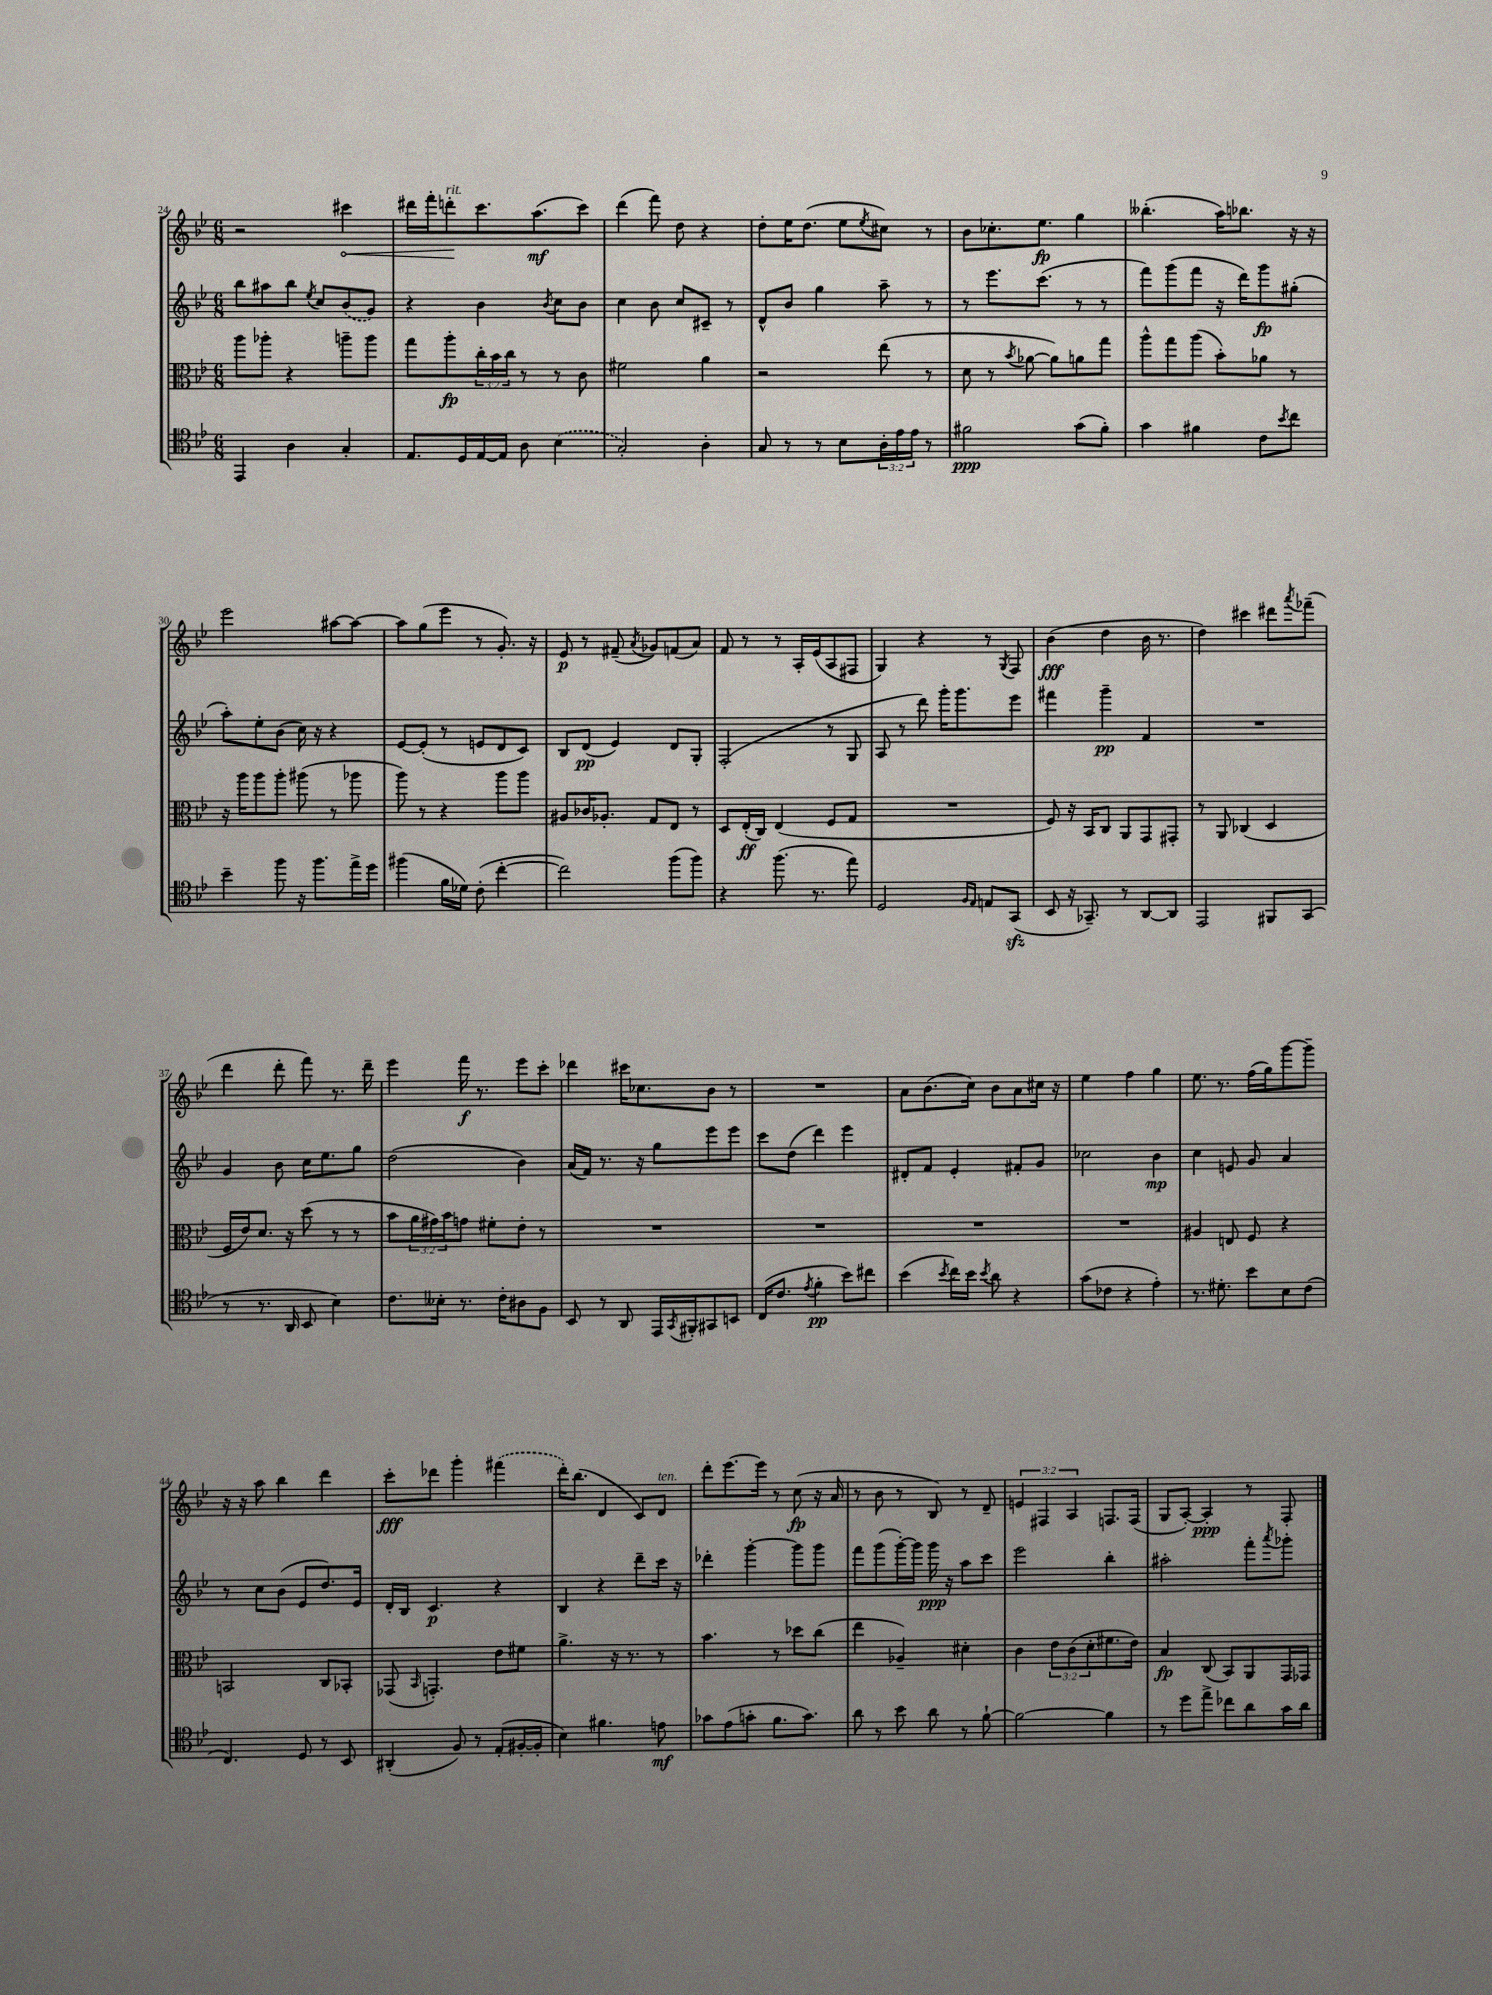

**kern	**dynam	**kern	**dynam	**kern	**dynam	**kern	**dynam
*part4	*part4	*part3	*part3	*part2	*part2	*part1	*part1
*staff4	*staff4	*staff3	*staff3	*staff2	*staff2	*staff1	*staff1
*clefC4	*	*clefC3	*	*clefG2	*	*clefG2	*
*k[b-e-]	*	*k[b-e-]	*	*k[b-e-]	*	*k[b-e-]	*
*M6/8	*	*M6/8	*	*M6/8	*	*M6/8	*
=24	=24	=24	=24	=24	=24	=24	=24
4EE-/	.	8aa\L	.	8bb-\L	.	2r	.
.	.	8aa-X'\J	.	8aa#X\	.	.	.
4A\	.	4r	.	8bb-\J	.	.	.
.	.	.	.	8qee-/	.	.	.
.	.	.	.	8cc/L	.	.	.
!	!	!	!	!	!	!	!LO:HP:b
4G'/	.	8aan~\L	.	(8b-/	.	4ccc#X\	<
.	.	8aa\J	.	8g/J)	.	.	.
=25	=25	=25	=25	=25	=25	=25	=25
8.E-/L	.	8gg\L	.	4r	.	16ddd#X\LL	.
.	.	.	.	.	.	16fff'\J	.
!	!	!	!	!	!	!LO:TX:a:i:t=rit.	!
.	.	8aa'\	fp	.	.	8dddn'\	.
16D/L	.	.	.	.	.	.	.
[16E-/	.	24cc'\L	.	4b-\	.	8.ccc\	[
.	.	24b-\	.	.	.	.	.
16E-/JJ]	.	.	.	.	.	.	.
.	.	24cc\JJ	.	.	.	.	.
8A\	.	8r	.	.	.	.	.
.	.	.	.	.	.	(8.aa\	mf
.	.	.	.	8qb-/	.	.	.
(4B-\	.	8r	.	8cc\L	.	.	.
.	.	8c\	.	8b-\J	.	8ccc\J)	.
=26	=26	=26	=26	=26	=26	=26	=26
2G'/)	.	2f#X\	.	4cc\	.	(4ddd\	.
.	.	.	.	8b-\	.	8fff\)	.
.	.	.	.	8cc/L	.	8dd\	.
4A'\	.	4a\	.	8c#X~/J	.	4r	.
.	.	.	.	8r	.	.	.
=27	=27	=27	=27	=27	=27	=27	=27
8G/	.	2r	.	8d^^/L	.	8dd'\L	.
8r	.	.	.	8b-/J	.	16ee-\K	.
.	.	.	.	.	.	(8.dd\J	.
8r	.	.	.	4gg\	.	.	.
8B-\L	.	.	.	.	.	8ee-\L	.
.	.	.	.	.	.	8qee-/	.
24A'\L	.	(8ee-\	.	8aa~\	.	8cc#X\J)	.
24e-\	.	.	.	.	.	.	.
24e-\JJ	.	.	.	.	.	.	.
8r	.	8r	.	8r	.	8r	.
=28	=28	=28	=28	=28	=28	=28	=28
2f#X\	ppp	8d\	.	8r	.	8b-\L	.
.	.	8r	.	8.eee-\L	.	8.cc-X'\	.
.	.	8qb-/	.	.	.	.	.
.	.	[8a-X\	.	.	.	.	.
.	.	.	.	(8.ccc\J	.	8.ee-\J	fp
.	.	8a-\L])	.	.	.	.	.
(8g\L	.	8an\	.	8r	.	4gg\	.
8f#'\J)	.	8gg\J	.	8r	.	.	.
=29	=29	=29	=29	=29	=29	=29	=29
4g\	.	8aa^^\L	.	8fff\L)	.	(4.bb--X'\	.
.	.	8gg\	.	(8ggg\	.	.	.
4f#X\	.	(8aa\J	.	8fff\J	.	.	.
.	.	8b-'\L)	.	16r	.	16aa\KL)	.
.	.	.	.	16ddd\KL)	.	8.bb-X\J	.
8c\L	.	8a-X\J	.	8ggg\	fp	.	.
8qb-/	.	.	.	.	.	.	.
8cc\J	.	8r	.	(8gg#X'\J	.	16r	.
.	.	.	.	.	.	16r	.
!!LO:LB:g=z
=30	=30	=30	=30	=30	=30	=30	=30
4b-~\	.	16r	.	8aa'\L)	.	2eee-\	.
.	.	16aa\KL	.	.	.	.	.
.	.	8aa\	.	8ee-'\	.	.	.
8ff\	.	8aa'\J	.	(8b-\J	.	.	.
16r	.	(8aa#X\	.	16cc\)	.	.	.
8.ff\L	.	.	.	16r	.	.	.
.	.	8r	.	4r	.	[8aa#X\L	.
16ee-^\L	.	8aa-X\	.	.	.	8aa#\J_	.
16dd\JJ	.	.	.	.	.	.	.
=31	=31	=31	=31	=31	=31	=31	=31
(4ff#X\	.	8aa\)	.	[8e-/L	.	8aa#\L]	.
.	.	8r	.	(8e-'/J]	.	(8gg\	.
16f\LL	.	4r	.	8r	.	8eee-\J	.
16d-X\JJ)	.	.	.	.	.	.	.
(8c'\	.	.	.	8en/L	.	8r	.
[4cc'\	.	8aa\L	.	8d/	.	8.g'/)	.
.	.	8aa\J	.	8c/J)	.	.	.
.	.	.	.	.	.	16r	.
=32	=32	=32	=32	=32	=32	=32	=32
2cc\])	.	8A#X/L	.	8B-/L	.	8e-/	p
.	.	16c-X/K	.	(8d/J	pp	8r	.
.	.	8.A-X'/J	.	.	.	.	.
.	.	.	.	4e-/)	.	(8f#X~/	.
.	.	.	.	.	.	8qa/	.
.	.	8G/L	.	.	.	8g-X/L)	.
(8ff\L	.	8E-/J	.	8d/L	.	(8fn/	.
8ff\J)	.	8r	.	8G'/J	.	8a/J)	.
=33	=33	=33	=33	=33	=33	=33	=33
4r	.	8D/L	.	(2F'/	.	8f/	.
.	.	(16E-'/L	ff	.	.	8r	.
.	.	16C/JJ)	.	.	.	.	.
(8.ff\	.	(4E-/	.	.	.	8r	.
.	.	.	.	.	.	16A'/LL	.
8.r	.	.	.	.	.	(16e-/J	.
.	.	8F/L	.	8r	.	8A/	.
8ee-\)	.	8G/J	.	8G/	.	8F#X/J	.
=34	=34	=34	=34	=34	=34	=34	=34
2D/	.	2.r	.	8A/	.	4G/)	.
.	.	.	.	8r	.	.	.
.	.	.	.	8ddd\)	.	4r	.
.	.	.	.	16ggg'\KL	.	.	.
.	.	.	.	8.ggg\	.	.	.
16qqF/LL	.	.	.	.	.	.	.
16qqE-/JJ	.	.	.	.	.	.	.
8En/L	.	.	.	.	.	8r	.
.	.	.	.	.	.	8qG/	.
(8GGzz/J	.	.	.	8eee-\J	.	8F/	.
=35	=35	=35	=35	=35	=35	=35	=35
8BB-/	.	8F/)	.	4fff#X\	.	(4b-\	fff
16r	.	16r	.	.	.	.	.
8.GG-X~/)	.	16BB-/KL	.	.	.	.	.
.	.	8C/J	.	4ggg~\	pp	4dd\	.
8r	.	8AA/L	.	.	.	.	.
[8AA/L	.	8GG/	.	4f/	.	16b-\	.
.	.	.	.	.	.	8.r	.
8AA/J]	.	8GG#X'/J	.	.	.	.	.
=36	=36	=36	=36	=36	=36	=36	=36
2EE-/	.	8r	.	2.r	.	4dd\)	.
.	.	8AA/	.	.	.	.	.
.	.	(4C-X/	.	.	.	4ccc#X\	.
8FF#X/L	.	4D/	.	.	.	8ddd#X\L	.
.	.	.	.	.	.	8qaaa/	.
(8GG/J	.	.	.	.	.	(8fff-X~\J	.
!!LO:LB:g=z
=37	=37	=37	=37	=37	=37	=37	=37
8r	.	16F/LL	.	4g/	.	4ddd\	.
.	.	16e-/J)	.	.	.	.	.
8.r	.	8.d/J	.	.	.	.	.
.	.	.	.	8b-\	.	8ddd'\	.
16AA/	.	16r	.	.	.	.	.
8BB-/	.	(8dd\	.	16cc\KL	.	8fff\)	.
.	.	.	.	8.ee-\	.	.	.
4B-\)	.	8r	.	.	.	8.r	.
.	.	8r	.	8gg\J	.	.	.
.	.	.	.	.	.	16ddd~\	.
=38	=38	=38	=38	=38	=38	=38	=38
8.c\L	.	8b-\L	.	(2dd\	.	4eee-\	.
.	.	24a\L	.	.	.	.	.
.	.	24g#X\)	.	.	.	.	.
16B--X'\Jk	.	.	.	.	.	.	.
.	.	24b-\J	.	.	.	.	.
8.r	.	8gn\J	.	.	.	16fff\	f
.	.	.	.	.	.	8.r	.
.	.	8f#X'\L	.	.	.	.	.
16c'\KL	.	.	.	.	.	.	.
8A#X\	.	8e-'\J	.	4b-\)	.	8eee-\L	.
8F\J	.	8r	.	.	.	8ccc'\J	.
=39	=39	=39	=39	=39	=39	=39	=39
8BB-/	.	2.r	.	(16a/LL	.	4ddd-X\	.
.	.	.	.	16f/JJ)	.	.	.
8r	.	.	.	8.r	.	.	.
8AA/	.	.	.	.	.	16ccc#X\KL	.
.	.	.	.	16r	.	8.cc-X\	.
16EE-/LL	.	.	.	8gg\L	.	.	.
8qGG/	.	.	.	.	.	.	.
16FF#X'/J	.	.	.	.	.	.	.
8GG#X/	.	.	.	8eee-\	.	8b-\J	.
8BBn/J	.	.	.	8eee-\J	.	8r	.
=40	=40	=40	=40	=40	=40	=40	=40
(16C/KL	.	2.r	.	8ccc\L	.	2.r	.
8.c/J	.	.	.	.	.	.	.
.	.	.	.	(8dd\J	.	.	.
8qe-/	.	.	.	.	.	.	.
4f'\	pp	.	.	4ddd\)	.	.	.
8b-\L)	.	.	.	4eee-\	.	.	.
8cc#X\J	.	.	.	.	.	.	.
=41	=41	=41	=41	=41	=41	=41	=41
(4b-\	.	2.r	.	8d#X'/L	.	8a\L	.
.	.	.	.	8f/J	.	(8.b-\	.
8qb-/	.	.	.	.	.	.	.
16cc\LL)	.	.	.	4e-'/	.	.	.
16b-\JJ	.	.	.	.	.	16cc\Jk)	.
8qb-/	.	.	.	.	.	.	.
8a\	.	.	.	.	.	8b-\L	.
4r	.	.	.	8f#X'/L	.	8a\	.
.	.	.	.	8g/J	.	16cc#X\Jk	.
.	.	.	.	.	.	16r	.
=42	=42	=42	=42	=42	=42	=42	=42
(8g\L	.	2.r	.	2cc-X\	.	4ee-\	.
8c-X\J	.	.	.	.	.	.	.
4r	.	.	.	.	.	4ff\	.
4e-'\)	.	.	.	4b-\	mp	4gg\	.
=43	=43	=43	=43	=43	=43	=43	=43
8.r	.	4A#X/	.	4cc\	.	8.ee-\	.
8.d#X'\	.	.	.	.	.	8.r	.
.	.	8En/	.	8en/	.	.	.
8b-\L	.	8F/	.	8g/	.	(16ff\LL	.
.	.	.	.	.	.	16gg\J)	.
8B-\	.	4r	.	4a/	.	[8ggg\	.
(8c\J	.	.	.	.	.	8ggg~\J]	.
!!LO:LB:g=z
=44	=44	=44	=44	=44	=44	=44	=44
4.C/)	.	2BBn/	.	8r	.	16r	.
.	.	.	.	.	.	16r	.
.	.	.	.	8cc\L	.	8aa\	.
.	.	.	.	(8b-\J	.	4bb-\	.
8D/	.	.	.	8e-/L	.	.	.
8r	.	8C/L	.	8.dd/)	.	4ddd\	.
8BB-/	.	8BB-X'/J	.	.	.	.	.
.	.	.	.	16e-/Jk	.	.	.
=45	=45	=45	=45	=45	=45	=45	=45
(4AA#X'/	.	(8GG-X/	.	16d'/LL	.	8ccc'\L	fff
.	.	.	.	16B-/JJ	.	.	.
.	.	16qqBB-/	.	.	.	.	.
.	.	4.GGn'/)	.	4.c/	p	8ddd-X\J	.
8F/)	.	.	.	.	.	4ggg'\	.
8r	.	.	.	.	.	.	.
(8E-'/L	.	8e-\L	.	4r	.	(4fff#X\	.
[16F#X'/L	.	8f#X\J	.	.	.	.	.
16F#'/JJ]	.	.	.	.	.	.	.
=46	=46	=46	=46	=46	=46	=46	=46
4B-\)	.	4.a^\	.	4B-/	.	16ddd'\KL)	.
.	.	.	.	.	.	(8.bb-\J	.
4.f#X\	.	.	.	4r	.	4d/	.
.	.	16r	.	.	.	.	.
.	.	8.r	.	.	.	.	.
.	.	.	.	8ddd~\L	.	8c/L)	.
!	!	!	!	!	!	!LO:TX:a:i:t=ten.	!
8en\	mf	8r	.	16ccc\Jk	.	8d/J	.
.	.	.	.	16r	.	.	.
=47	=47	=47	=47	=47	=47	=47	=47
8g-X\L	.	4.b-\	.	4ddd-X'\	.	8ddd'\L	.
(8e-\	.	.	.	.	.	[8.eee-\	.
8gn'\J	.	.	.	[4ggg'\	.	.	.
.	.	.	.	.	.	16eee-\Jk]	.
8.f\L	.	8r	.	.	.	8r	.
.	.	8dd-X\L	.	8ggg\L]	.	(8cc\	fp
8.g\J)	.	.	.	.	.	.	.
.	.	(8cc\J	.	8ggg\J	.	16r	.
.	.	.	.	.	.	16a/	.
=48	=48	=48	=48	=48	=48	=48	=48
8a\	.	4ee-\	.	8fff\L	.	8r	.
8r	.	.	.	(8ggg\	.	8b-\	.
8b-\	.	4A-X~/)	.	[16ggg'\L)	.	8r	.
.	.	.	.	16ggg\JJ]	.	.	.
8a\	.	.	.	16ggg\	ppp	8B-/)	.
.	.	.	.	16r	.	.	.
8r	.	4d#X'\	.	8aa\L	.	8r	.
[8f`\	.	.	.	8ccc\J	.	8d~/	.
=49	=49	=49	=49	=49	=49	=49	=49
2f\_	.	4c\	.	2eee-\	.	6en/	.
.	.	.	.	.	.	6F#X/	.
.	.	12e-\L	.	.	.	.	.
.	.	(12c\	.	.	.	6A/	.
.	.	12d'\	.	.	.	.	.
4f\]	.	8.f#X\	.	4bb-'\	.	8.Fn/L	.
.	.	16e-\Jk)	.	.	.	(16F/Jk	.
=50	=50	=50	=50	=50	=50	=50	=50
8r	.	4B-/	fp	2aa#X'\	.	8G/L	.
8dd\L	.	.	.	.	.	[8A'/J)	.
8ee-^\J	.	(8C/	.	.	.	4A'/]	ppp
8cc-X\L	.	8BB-/L)	.	.	.	.	.
8a\	.	8AA/	.	8fff'\L	.	8r	.
.	.	.	.	8qaaa/	.	.	.
16g\L	.	16GG/L	.	8ggg-X'\J	.	8F'/	.
16a\JJ	.	16GG-X/JJ	.	.	.	.	.
==	==	==	==	==	==	==	==
*-	*-	*-	*-	*-	*-	*-	*-
